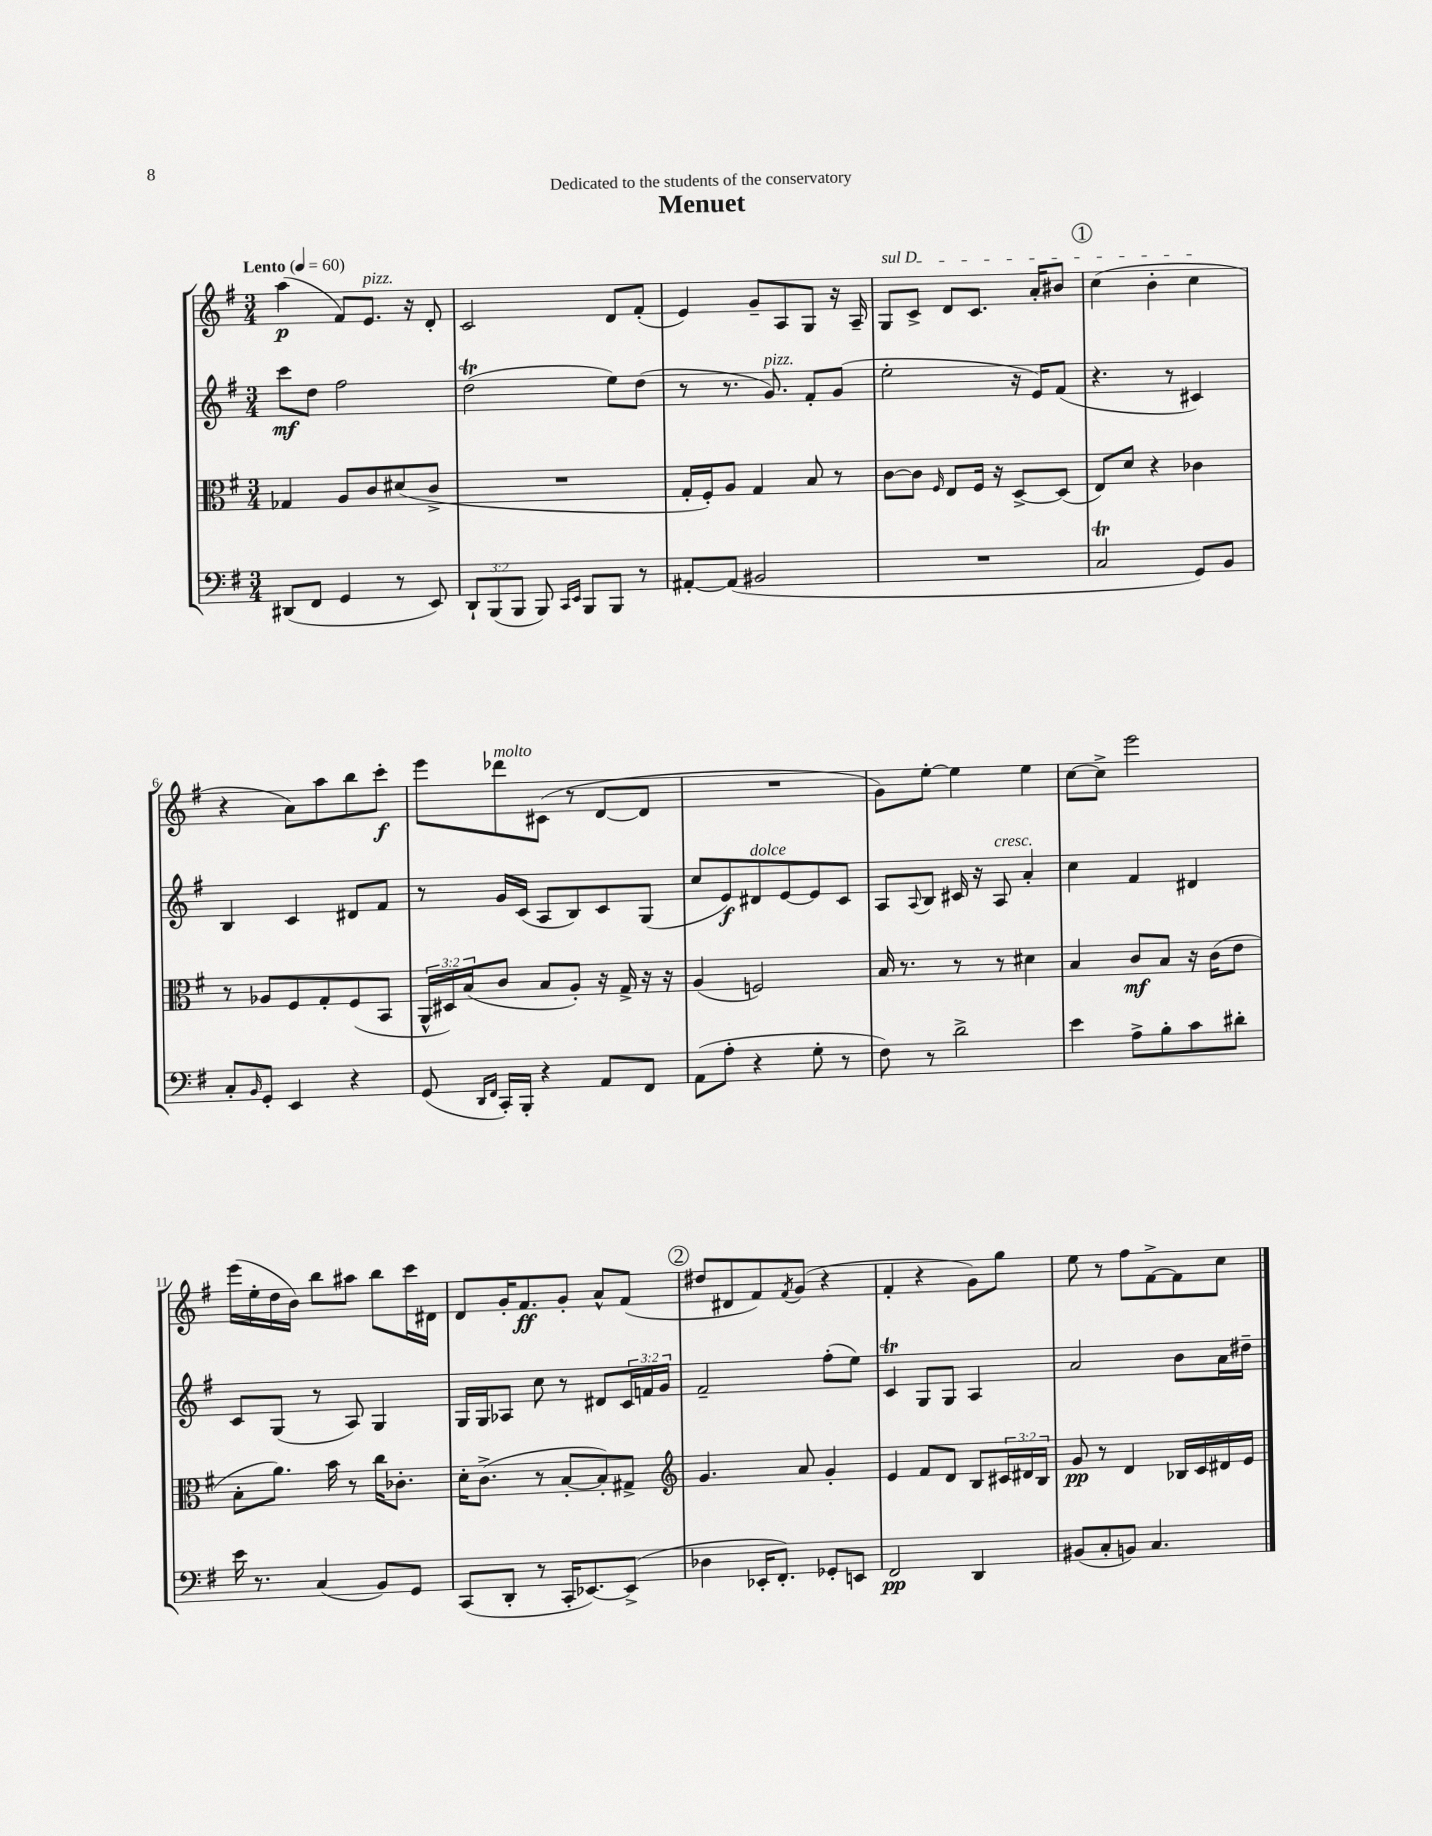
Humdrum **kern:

**kern	**kern	**kern	**kern
*staff4	*staff3	*staff2	*staff1
*clefF4	*clefC3	*clefG2	*clefG2
*k[f#]	*k[f#]	*k[f#]	*k[f#]
*M3/4	*M3/4	*M3/4	*M3/4
*MM60	*MM60	*MM60	*MM60
(8DD#	4G-	8ccc	(4aa
8FF#	.	8dd	.
4GG	8A	2ff#	8f#)
.	8c	.	8.e
8r	(8d#	.	.
.	.	.	16r
8EE)	8c^	.	8d'
=	=	=	=
12DD`	2.r	(2dd	2c
(12BBB	.	.	.
12BBB	.	.	.
8BBB)	.	.	.
16qqCC	.	.	.
16qqEE	.	.	.
8BBB	.	.	.
8BBB	.	8ee)	8d
8r	.	(8dd	(8f#'
=	=	=	=
[8AA#'	16G'	8r	4e)
.	16F#')	.	.
(8AA#]	8A	8.r	.
2BB#	4G	.	8g~
.	.	8.g)	.
.	.	.	8A
.	8B	8f#'	8G
.	8r	(8g	16r
.	.	.	16A~
=	=	=	=
2.r	[8c	2ee'	8G
.	8c]	.	8c^
.	16qqF#	.	.
.	8E	.	8d
.	16F#	.	8.c
.	16r	.	.
.	[8D^	16r	.
.	.	16e)	16a'
.	(8D]	(8f#	8b#
=	=	=	=
2C	8E)	4.r	(4cc
.	8d	.	.
.	4r	.	4b'
.	.	8r	.
8GG)	4c-	4c#)	4cc
8BB	.	.	.
=	=	=	=
8C'	8r	4B	4r
16qqBB	.	.	.
8GG'	8A-	.	.
4EE	8F#	4c	8a)
.	8G'	.	8aa
4r	(8F#	8d#	8bb
.	8BB	8f#	8ccc'
=	=	=	=
(8GG	24AA^^	8r	8eee
.	24D#)	.	.
.	(24B	.	.
16qqDD	.	.	.
16qqFF#	.	.	.
16CC')	8c	16g	8ddd-
16BBB'	.	(16c	.
4r	8B	8A	(8c#
.	8A')	8B)	8r
8AA	16r	8c	[8d
.	16G^	.	.
8FF#	16r	(8G	8d]
.	16r	.	.
=	=	=	=
(8AA	(4A	8cc	2.r
8A'	.	8e)	.
4r	2F)	8d#	.
.	.	[8e	.
8G'	.	8e]	.
8r	.	8c	.
=	=	=	=
8F#)	16B	8A	8g)
.	8.r	.	.
.	.	8qqA	.
8r	.	8B	[8ee'
2d^	8r	16c#	4ee]
.	.	16r	.
.	8r	8A	.
.	4d#	4a'	4ee
=	=	=	=
4e	4B	4cc	[8cc
.	.	.	8cc^]
8A^	8c	4f#	2eee
8B'	8B	.	.
8c	16r	4d#	.
.	(16c	.	.
8d#'	8e	.	.
=	=	=	=
16e	8B'	8c	(16eee
8.r	.	.	16ee'
.	8.a)	(8G	16dd
.	.	.	16b)
(4C	.	8r	8bb
.	16b	.	.
.	8r	8A)	8aa#
8BB)	16cc	4G	8bb
.	8.c-'	.	.
8GG	.	.	16ccc
.	.	.	16d#
=	=	=	=
(8CC	16d'	16G	8d
.	(8.c^	16G	.
8DD'	.	8A-	16g'
.	.	.	8.f#
8r	8r	8cc	.
16CC'	[8B'	8r	8g'
[8.EE-)	.	.	.
.	8B'])	8d#	8a^^
(8EE-^]	8G#^	24c	(8f#
.	.	24f	.
.	.	24g	.
=	=	=	=
*	*clefG2	*	*
4D-	4.g	2f#~	8dd#
.	.	.	8d#
16EE-'	.	.	8f#)
8.FF#')	.	.	.
.	.	.	8qf#
.	8a	.	(8g
8GG-'	4g'	(8ff#'	4r
8EE	.	8ee)	.
=	=	=	=
2FF#	4e	4c	4f#'
.	8f#	8G	4r
.	8d	8G	.
4DD	8B	4A	8g)
.	24c#	.	8gg
.	24d#	.	.
.	24B	.	.
=	=	=	=
(8BB#	8g	2a	8ee
8C'	8r	.	8r
8BB)	4d	.	8ff#
4.C	.	.	[8f#^
.	16B-	8b	8f#]
.	16c	.	.
.	16d#	16a	8cc
.	16e	16dd#~	.
==	==	==	==
*-	*-	*-	*-
